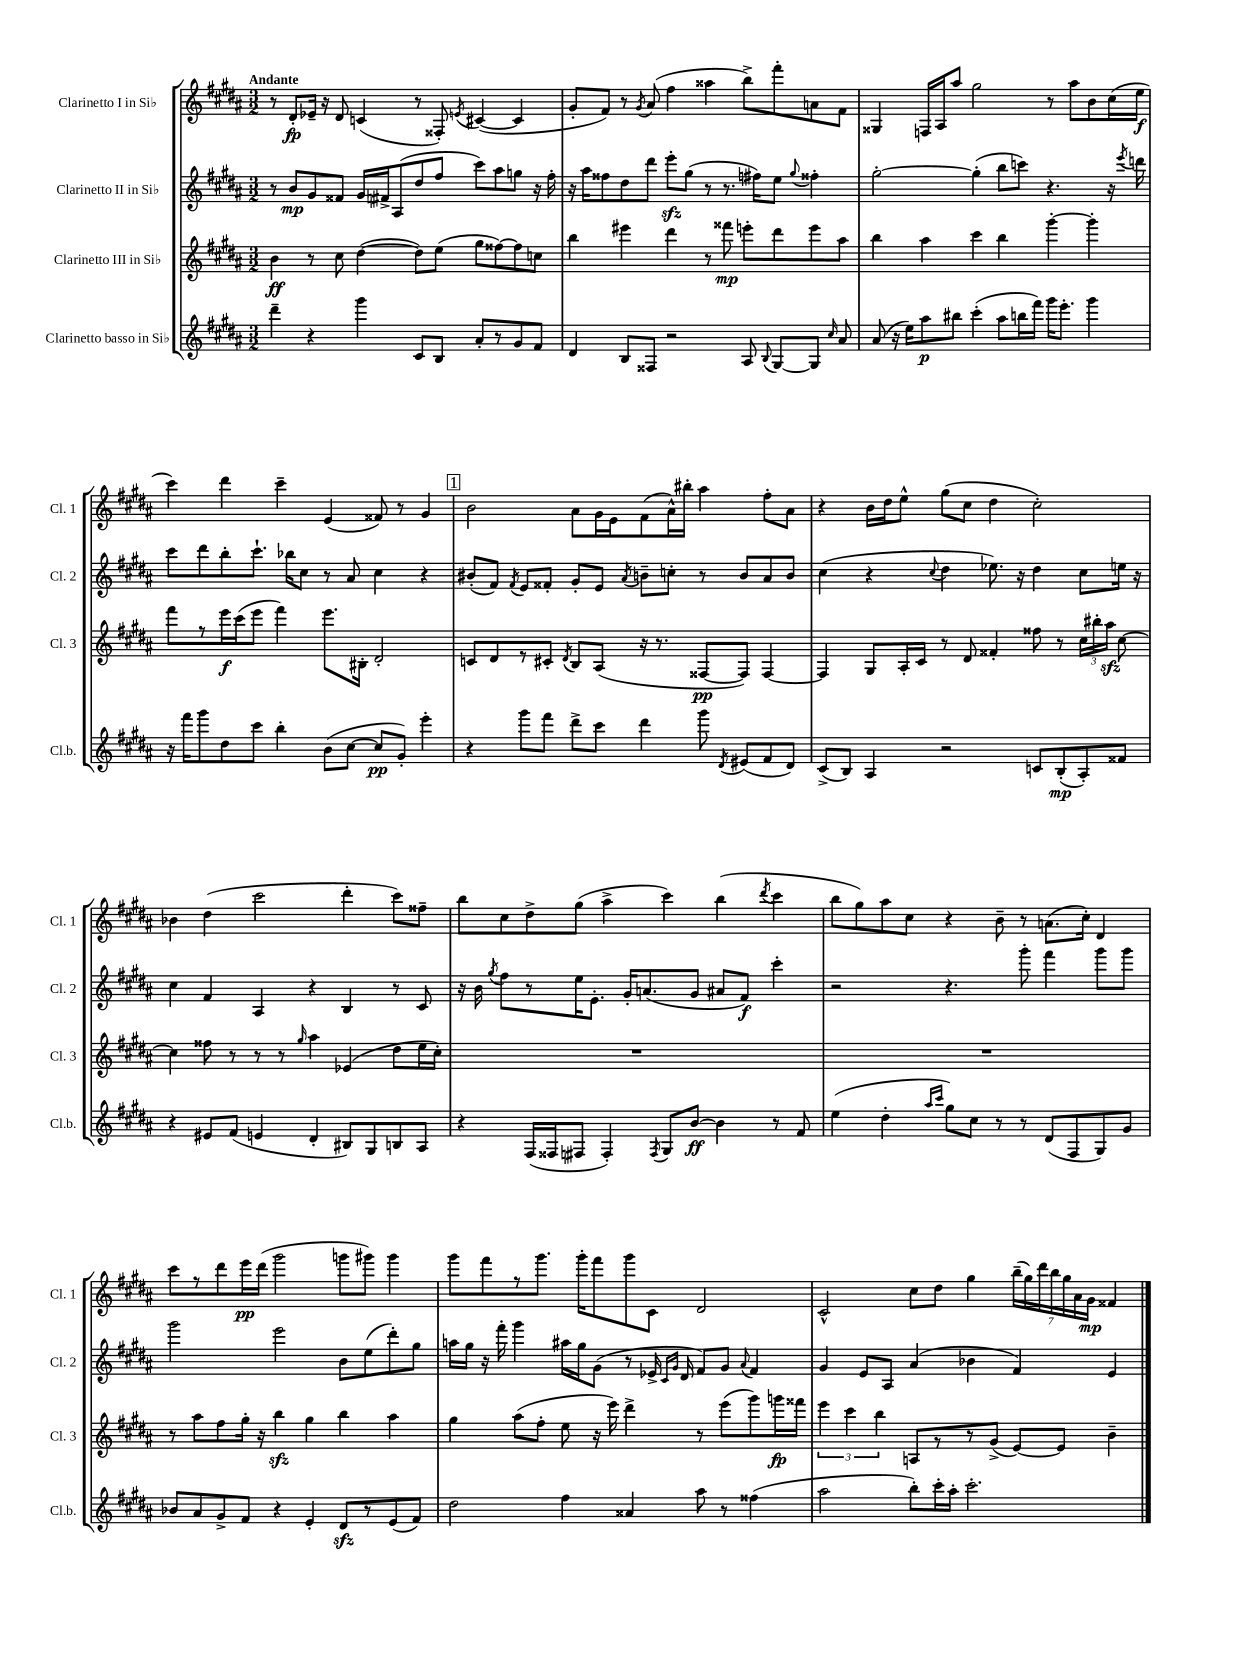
<<
\new StaffGroup <<
\new Staff = "s0" \with { instrumentName = "Clarinetto I in Sib" shortInstrumentName = "Cl. 1" } {
    \clef treble \key b \major \numericTimeSignature \time 3/2 \tempo "Andante"
    \autoBeamOff r8 dis'8[-.\fp ees'16]-- r16 dis'8 c'4( r8 fisis8-.) \acciaccatura { e'8 } cis'4~( cis'4 |
    gis'8[-. fis'8]) r8 \acciaccatura { gis'8 } ais'8( fis''4 aisis''4 b''8[->) fis'''8-. a'8 fis'8] |
    gisis4 f16[ ais16 ais''8] gis''2 r8 ais''8[ b'8 cis''16( e''16]\f |
    cis'''4) dis'''4 cis'''4-- e'4( fisis'8) r8 gis'4 |
    \mark \markup { \box "1" } b'2 ais'8[ gis'16 e'16 fis'8( ais'16-^) bis''16]-. ais''4 fis''8[-. ais'8] |
    r4 b'16[ dis''16 e''8]-^ gis''8[( cis''8] dis''4 cis''2-.) |
    bes'4 dis''4( cis'''2 dis'''4-. cis'''8[) fisis''8]-- |
    b''8[ cis''8 dis''8-> gis''8]( ais''4-> cis'''4) b''4( \acciaccatura { dis'''8 } cis'''4 |
    b''8[ gis''8) ais''8 cis''8] r4 b'8-- r8 a'8.[( cis''16]-.) dis'4 |
    cis'''8[ r8 dis'''8 e'''16\pp dis'''16]( gis'''2 g'''8[ gis'''8]) gis'''4 |
    gis'''8[ fis'''8 r8 gis'''8.] gis'''16[-. fis'''8 gis'''8 cis'8] dis'2 |
    cis'2-^ cis''8[ dis''8] gis''4 \tuplet 7/4 { b''16[--( gis''16) dis'''16 b''16 gis''16 ais'16 gis'16]\mp } fisis'4 \bar "|." |
}
\new Staff = "s1" \with { instrumentName = "Clarinetto II in Sib" shortInstrumentName = "Cl. 2" } {
    \clef treble \key b \major \numericTimeSignature \time 3/2
    \autoBeamOff r8 b'8[\mp gis'8 fisis'8] gis'16[ fis'16-> ais8( dis''8 fis''8] cis'''8[) ais''8 g''8] r16 fis''16-. |
    r16 ais''16[ fisis''8 dis''8 dis'''8] e'''8[-.\sfz gis''8]( r8 r8. fis''16[) e''8] \appoggiatura { gis''8 } fisis''4-. |
    gis''2~-. gis''4-.( b''8[ c'''8]) r4. r16 \acciaccatura { e'''8 } d'''16 |
    cis'''8[ dis'''8 b''8-. cis'''8.]-! bes''16[ cis''8] r8 ais'8 cis''4 r4 |
    \mark \markup { \box "1" } bis'8[-.( fis'8]) \acciaccatura { fis'8 } e'8[ fisis'8]-. gis'8[-. e'8] \acciaccatura { ais'8 } b'8[-- c''8]-. r8 b'8[ ais'8 b'8] |
    cis''4( r4 \appoggiatura { cis''8 } dis''4 ees''8.) r16 dis''4 cis''8[ e''16] r16 |
    cis''4 fis'4 ais4 r4 b4 r8 cis'8 |
    r16 b'16 \acciaccatura { gis''8 } fis''8[ r8 e''16 e'8.]-. gis'16[-. a'8.( gis'8] ais'8[ fis'8]\f) cis'''4-. |
    r2 r4. gis'''8-. fis'''4 gis'''8[ gis'''8] |
    gis'''2 e'''2 b'8[ e''8( dis'''8-.) gis''8] |
    a''16[ gis''16] r16 fis'''16-. gis'''4 ais''16[ gis''16 gis'8]( r8 ees'16-> \grace { cis'16[ gis'16] } dis'16 fis'8[) gis'8] \appoggiatura { ais'8 } fis'4 |
    gis'4 e'8[ ais8] ais'4( bes'4 fis'4) e'4 \bar "|." |
}
\new Staff = "s2" \with { instrumentName = "Clarinetto III in Sib" shortInstrumentName = "Cl. 3" } {
    \clef treble \key b \major \numericTimeSignature \time 3/2
    \autoBeamOff b'4\ff r8 cis''8 dis''4~( dis''8[) e''8]( gis''8[ fisis''8~) fisis''8 c''8] |
    b''4 eis'''4 dis'''4 r8 fisis'''8\mp e'''8[-. dis'''8 e'''8 ais''8] |
    b''4 ais''4 cis'''4 b''4 gis'''4~-. gis'''4-. |
    fis'''8[ r8 e'''16\f cis'''16( e'''8] fis'''4) e'''8.[ bis16]-. dis'2-. |
    \mark \markup { \box "1" } c'8[ dis'8 r8 cis'8]-. \acciaccatura { dis'8 } b8[ ais8]( r16 r8. fisis8[~\pp fisis8]) fisis4~ |
    fisis4 gis8[ ais16-. cis'16] r8 dis'8 fisis'4-. fisis''8 r8 \tuplet 3/2 { cis''16[ bis''16-. ais''16]\sfz } cis''8~ |
    cis''4 fisis''8 r8 r8 r8 \grace { gis''16 } ais''4 ees'4( dis''8[ e''16 cis''16]-.) |
    R1. |
    R1. |
    r8 ais''8[ fis''8 gis''16]-. r16 b''4\sfz gis''4 b''4 ais''4 |
    gis''4 ais''8[( fis''8]-. e''8 r16 e'''16) dis'''4-> r8 e'''8[( gis'''8) g'''16\fp fisis'''16] |
    \tuplet 3/2 { e'''4 cis'''4 b''4 } a8[ r8 r8 gis'8]->( e'8[~) e'8] b'4-- \bar "|." |
}
\new Staff = "s3" \with { instrumentName = "Clarinetto basso in Sib" shortInstrumentName = "Cl.b." } {
    \clef treble \key b \major \numericTimeSignature \time 3/2
    \autoBeamOff dis'''4-- r4 gis'''4 cis'8[ b8] ais'8[-. r8 gis'8 fis'8] |
    dis'4 b8[ fisis8] r2 ais8 \appoggiatura { b8 } gis8[~ gis8] \grace { cis''16 } ais'8 |
    ais'8( r16 e''16[) ais''8\p bis''8] cis'''4-.( ais''8[ b''16 fis'''16]) gis'''16[ e'''8.]-. gis'''4 |
    r16 fis'''16[ gis'''8 dis''8 cis'''8] b''4-. b'8[( cis''8]~ cis''8[\pp gis'8]-.) e'''4-. |
    \mark \markup { \box "1" } r4 gis'''8[ fis'''8] dis'''8[-> cis'''8] dis'''4 gis'''8 \acciaccatura { dis'8 } eis'8[( fis'8 dis'8]) |
    cis'8[->( b8]) ais4 r2 c'8[ b8-.\mp( ais8-.) fisis'8] |
    r4 eis'8[ fis'8]( e'4 dis'4-. bis8[) gis8 b8 ais8] |
    r4 fis16[( fisis16 fis8] fis4-.) \acciaccatura { fis8 } gis8[ b'8]~\ff b'4 r8 fis'8 |
    e''4( dis''4-. \grace { ais''16[ cis'''16] } gis''8[) cis''8] r8 r8 dis'8[( fis8 gis8) gis'8] |
    bes'8[ ais'8 gis'8-> fis'8] r4 e'4-. dis'8[\sfz r8 e'8( fis'8]) |
    dis''2 fis''4 aisis'4 ais''8 r8 fisis''4( |
    ais''2 b''8[-.) cis'''16-. ais''16]-. cis'''2.-. \bar "|." |
}
>>
>>
\layout { \context { \Score \remove "Bar_number_engraver" } }
